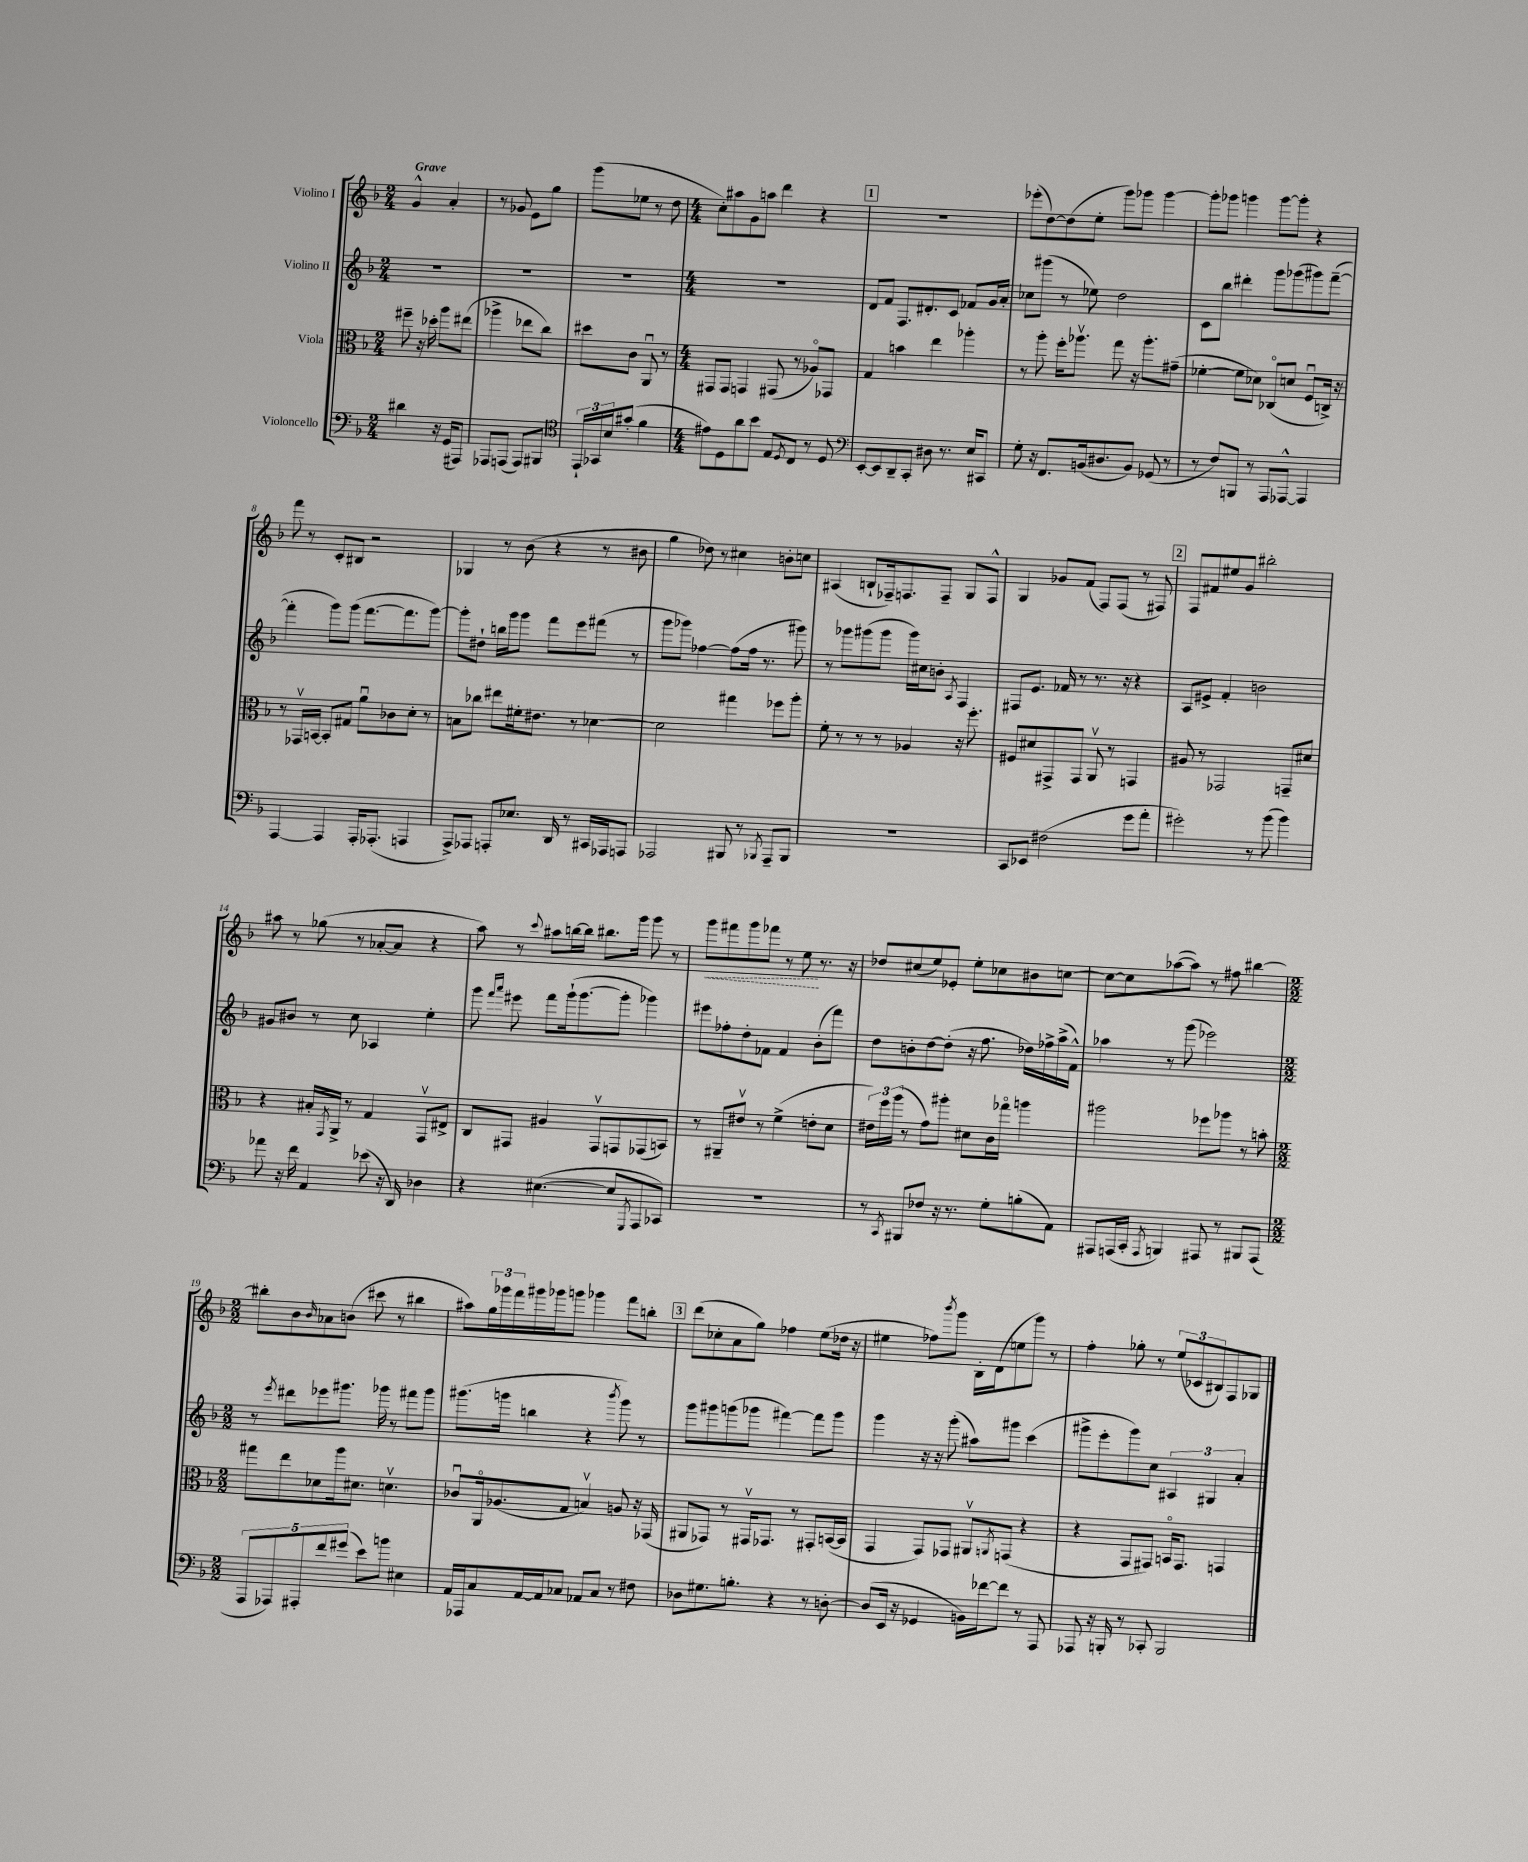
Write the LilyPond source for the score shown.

<<
\new StaffGroup <<
\new Staff = "s0" \with { instrumentName = "Violino I" } {
    \clef treble \key f \major \numericTimeSignature \time 2/4 \tempo "Grave"
    g'4-^ a'4-. |
    r8 ges'8 e'8 g''8 |
    g'''8( ees''8 r8 d''8 |
    \numericTimeSignature \time 4/4 c''8-.) ais''8 g'8 a''8 d'''4 r4 |
    \mark \markup { \box "1" } R1 |
    ees'''8-.( d''8~) d''8( e''8-. g'''8) ges'''8 ges'''4~ |
    ges'''8-. ges'''8 g'''4 g'''8~ g'''8-. r4 |
    f'''8 r8 c'8-. bis8 r2 |
    ges4 r8 bes'8( r4 r8 bis'8 |
    g''4 des''8) r8 cis''4 b'8-. c''8 |
    ais4( b8-! fes16--) f8. f8-- g8 f8-^ |
    g4 ges'8 f'8( f8) f8( r8 fis8) |
    \mark \markup { \box "2" } f8 fis'8 eis''8 g'8 bis''2-. |
    ais''8 r8 ges''8( r8 aes'8~-. aes'8 r4 |
    a''8) r8 \appoggiatura { c'''8 } ais''8 b''16~ b''16 bis''8. g'''16 g'''8 r8 |
    \once \override Hairpin.style = #'dashed-line g'''8\< fis'''8 g'''8 fes'''8 r8 e''8\! r8. r16 |
    des''8 cis''8( e''8) ees'8-. e''8-. ces''8 bis'8 c''8~ |
    c''8~ c''8 aes''8~( aes''8) r8 fis''8 bis''4~ |
    \numericTimeSignature \time 2/2 bis''8-. bes'8 \grace { bes'16 } aes'8 b'8( cis'''8 r8 bis''4 |
    ais''8) \tuplet 3/2 { g''16 ges'''16 f'''16 } gis'''16 ges'''16 g'''8 ges'''4 f'''8 b''8-. |
    \mark \markup { \box "3" } d'''8( ces''8-. a'8 g''8) fes''4 e''8( des''16 r16 |
    eis''4 fes''8) \acciaccatura { bes'''8 } g'''8 bes16-. d'16( e''8 g'''8) r8 |
    f''4-. ges''8-. r8 \tuplet 3/2 { e''8( ces'8 bis8) } f8 ges8 \bar "|." |
}
\new Staff = "s1" \with { instrumentName = "Violino II" } {
    \clef treble \key f \major \numericTimeSignature \time 2/4
    R2 |
    R2 |
    R2 |
    \numericTimeSignature \time 4/4 R1 |
    \mark \markup { \box "1" } d'8 f'8 f8. dis'8.-. c'8 fes'8 g'16 a'16-. |
    ces''8 gis'''8( r8 ees''8) d''2 |
    c'8 bes''8 dis'''4-. g'''8 ges'''8( gis'''8) f'''8~--( |
    f'''4-. g'''8) g'''8( f'''8.~ f'''8. g'''8~) |
    g'''8-. dis''8-! b''16 g'''16 g'''8 f'''8 e'''8 fis'''8( r8 |
    g'''8 ges'''8) fes''4~ fes''8( fes''16 r8. gis'''8) |
    r8 ges'''8 gis'''8( gis'''8 gis'''16) cis''16 b'8-. \acciaccatura { a8 } f4 |
    fis8 e'8. fes'16 r8 r8. r16 r4 |
    \mark \markup { \box "2" } a8 eis'8-> f'4-. b'2 |
    gis'8 bis'8 r8 c''8 aes4 e''4-. |
    g'''8 \grace { f'''16 a'''16 } eis'''8 f'''8 g'''16-!( g'''8.~ g'''8-. ges'''4) |
    eis'''8 fes''8-. d''8-. fes'8 fes'4 bes'8-.( f'''8) |
    d''8 b'8-. d''8~ d''8-.( r16 f''8. des''16) fes''16-> a''16->( f'16-^) |
    aes''4 r8 g'''8( ees'''2) |
    \numericTimeSignature \time 2/2 r8 \acciaccatura { e'''8 } dis'''8 ees'''8 gis'''8. ges'''16 r8 fis'''8 ges'''8 |
    gis'''8.( g'''16 b''4 r4 \acciaccatura { bes'''8 } g'''8) r8 |
    \mark \markup { \box "3" } g'''8 gis'''8 g'''8( ges'''8 fis'''4~) fis'''8 ges'''8 |
    g'''4 r16 r16 g'''8-.( ais''8) gis'''8 c'''4( |
    gis'''8-> e'''8-. gis'''8) c''8 \tuplet 3/2 { ais4 gis4 a'4-. } \bar "|." |
}
\new Staff = "s2" \with { instrumentName = "Viola" } {
    \clef alto \key f \major \numericTimeSignature \time 2/4
    fis''8-- r16 des''16-. a''8 eis''8( |
    aes''4-> ees''8 c''8) |
    dis''8 c'8 a,8\downbow r8 |
    \numericTimeSignature \time 4/4 gis,8 gis,8 g,4 gis,8( r8 aes8\flageolet) ges,8 |
    \mark \markup { \box "1" } g4 b'4 e''4 aes''4-. |
    r8 a''8-. f''16-. aes''8.\upbow g''8 r16 aes''8.-. gis'8--( |
    fes'4~-. fes'8 des'8) ces8\flageolet( d'8 f8\downbow c16->) r16 |
    r8 ges,16\upbow b,16~ b,8-. gis8 a'8\downbow ces'8 d'8-. r8 |
    b8 ces''8 eis''8 fis'16-. eis'8. r8 des'4~ |
    des'2 gis''4 fes''8 a''8-. |
    f'8-. r8 r8 r8 aes4 r16 f''8.-. |
    fis8 dis'8 gis,8-> gis,8 a,8\upbow r8 g,4 |
    \mark \markup { \box "2" } ais8 r8 ges,2 g,8-- dis'8 |
    r4 bis16-. \acciaccatura { g,8 } a,16-> r8 g4 g,8\upbow eis8-> |
    c8 gis,8 ais4 gis,8\upbow g,8 ges,8( b,8) |
    r8 ais,8-- eis'8\upbow r8 f'4->( e'8-. d'8 |
    \tuplet 3/2 { eis'16) f''16 a''16( } r8 g'8) ais''8-. dis'8 c'16 ges''16\flageolet a''4 |
    ais''2 fes''8 aes''8 r8 b'8-. |
    \numericTimeSignature \time 2/2 gis''8 e''8 des'8 a''16 dis'8. d'4.\upbow |
    ces'8\downbow a,16\flageolet aes8.( g8 b4\upbow) a8 r16 ges,16( |
    \mark \markup { \box "3" } ais,8 ges,8) r8 gis,16\upbow ges,8. r8 gis,8-. b,16~( b,16 |
    g,4 g,8) ges,8 ais,8\upbow \acciaccatura { a,8 } g,8( r4 |
    r4 g,8 gis,8) b,16\flageolet gis,8. g,4 \bar "|." |
}
\new Staff = "s3" \with { instrumentName = "Violoncello" } {
    \clef bass \key f \major \numericTimeSignature \time 2/4
    dis'4 r16 g,16( ais,,8) |
    aes,,8 a,,8( a,,8) bis,,8 |
    \clef tenor \tuplet 3/2 { e,16-! ges,16 bes16 } gis'8-.( f'4 |
    \numericTimeSignature \time 4/4 eis'8) d8 a'8 bes'8 e8 \acciaccatura { d8 } c8 r8 d8 |
    \mark \markup { \box "1" } \clef bass e,8~-. e,8 d,8-- c,8-. dis8 r8. e16 cis,8 |
    g8-. r16 f,8. b,16( dis8. b,8) ges,8( r8 |
    r8 f8) b,,8 r8 a,,8 aes,,8~-^ aes,,4 |
    a,,4~ a,,4 a,,16-. aes,,8.-.( a,,4 |
    a,,8->) aes,,8 a,,8-. ees8. d,16 r8 cis,16 aes,,16 a,,8 |
    aes,,2 bis,,8 r8 \acciaccatura { bes,,8 } aes,,8-- bes,,8 |
    R1 |
    c,8 ees,8 fis2( g'8 a'8-. |
    \mark \markup { \box "2" } gis'2-.) r8 bes'8( bes'4) |
    aes'8 r16 f'16 a,4 ees'8( r16 d,16) des4 |
    r4 eis4.~( eis8 \acciaccatura { g,,8 } a,,8 ces,8) |
    R1 |
    r8 \acciaccatura { c,8 } bis,,8 fes8 r16 r8. g8-. b8-.( a,8) |
    ais,,8 a,,16( c,16-. \acciaccatura { a,,8 } b,,4) ais,,8 r8 bis,,8 ais,,8( |
    \numericTimeSignature \time 2/2 \tuplet 5/4 { a,,8 aes,,8) ais,,8-. f'8 gis'8( } e'8) b'8 eis4 |
    a,16 aes,,16 c8 a,16~ a,16 ces8 aes,8 ces8 r8 fis8 |
    \mark \markup { \box "3" } des8 gis8. b8.-. r4 r8 d8~-. |
    d8( e,16 r16 ges,4 b,16) fes'16~ fes'8 r8 a,,8 |
    aes,,8 r16 b,,16-. r8 ces,8-. b,,2 \bar "|." |
}
>>
>>
